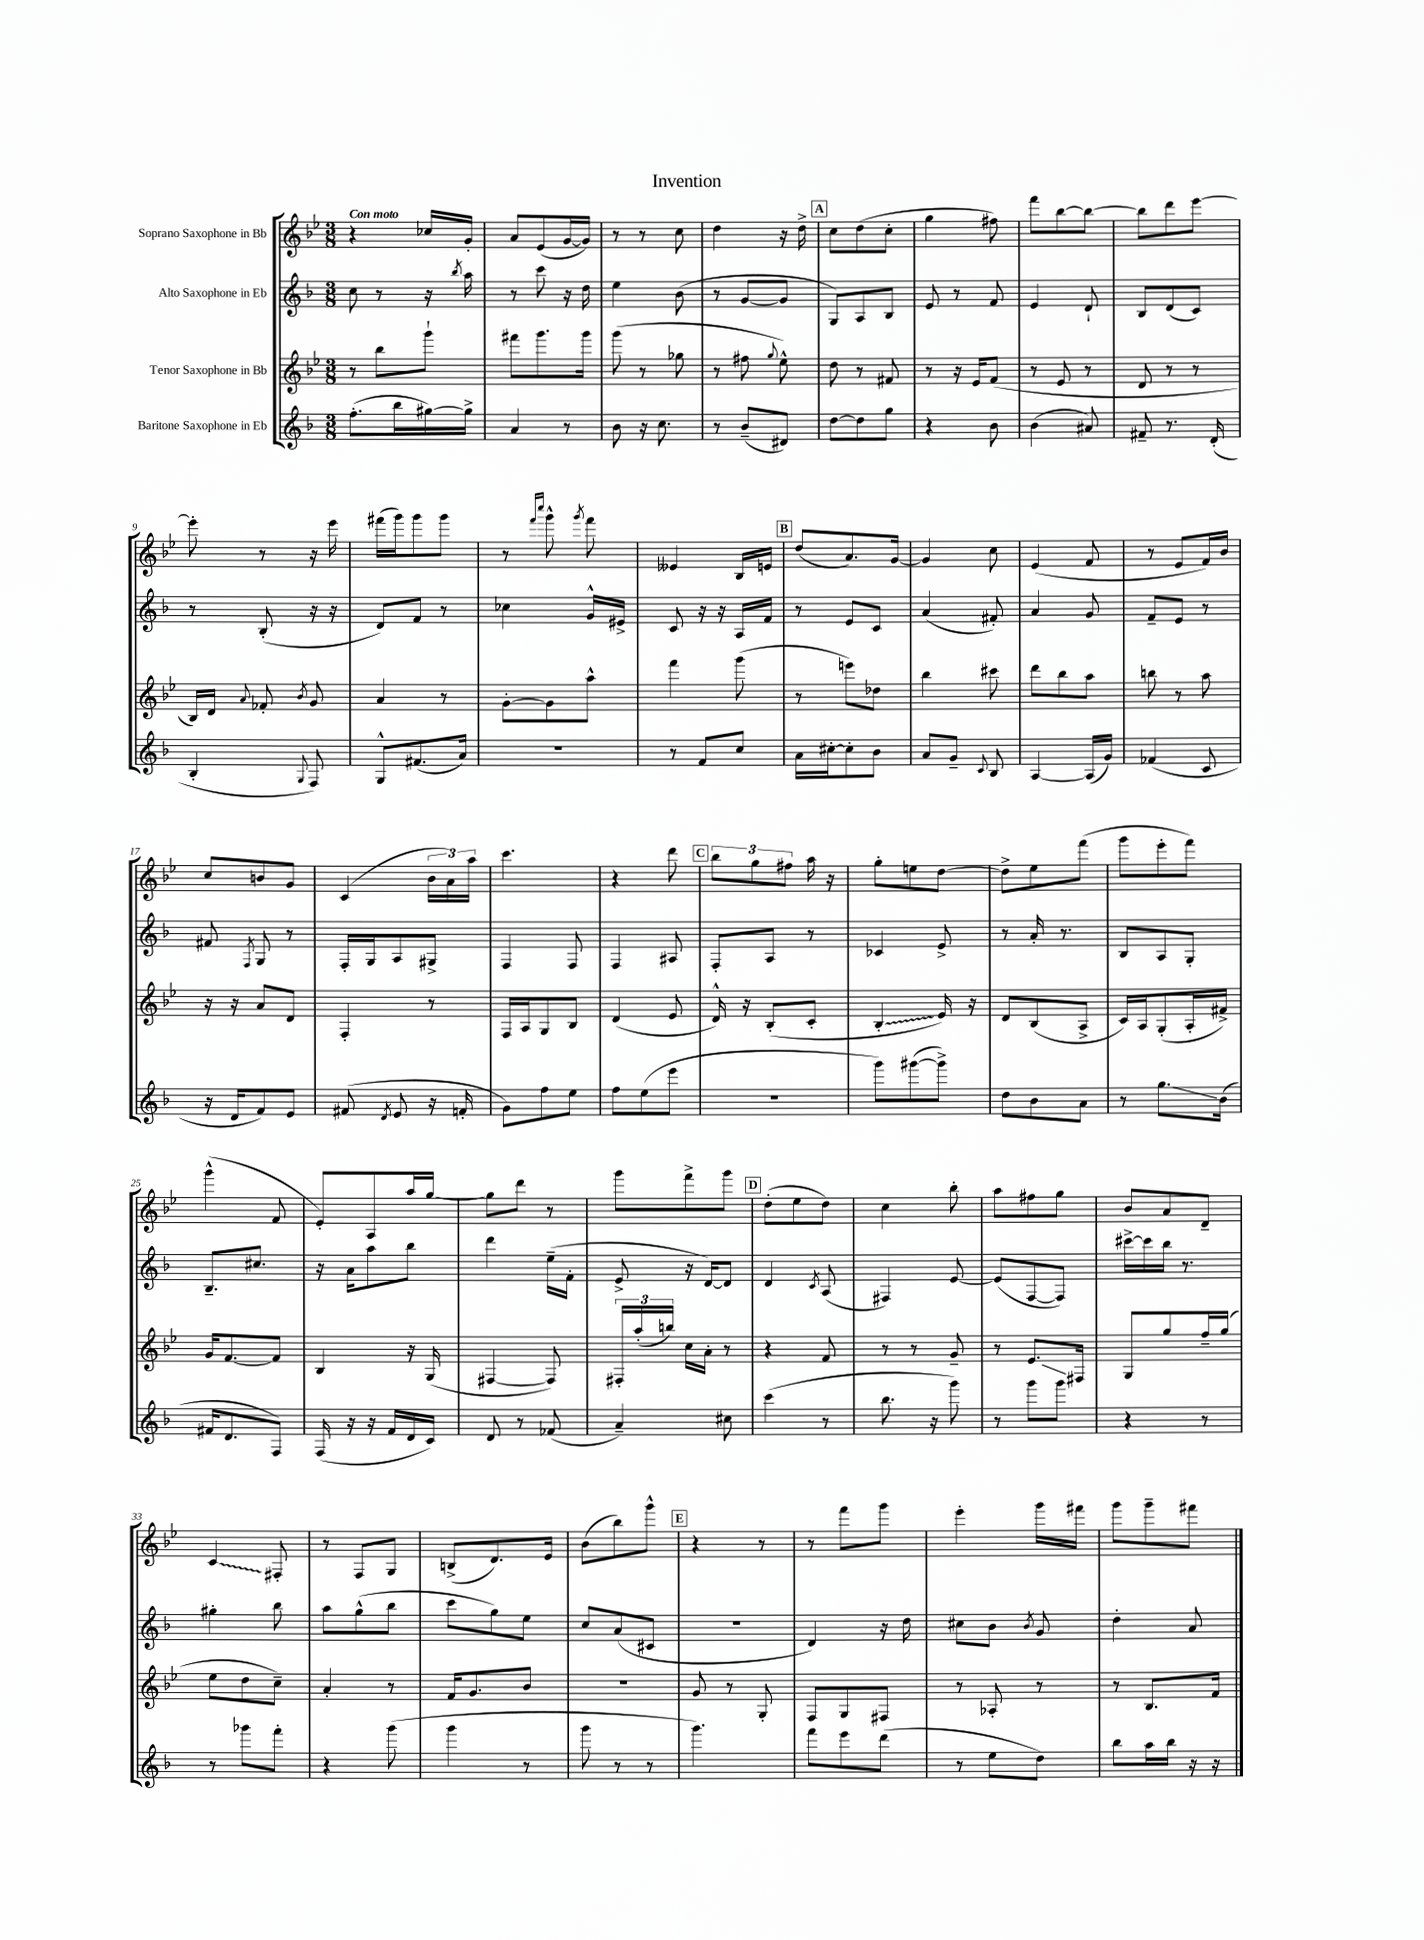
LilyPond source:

\header { title = "Invention" }
<<
\new StaffGroup <<
\new Staff = "s0" \with { instrumentName = "Soprano Saxophone in Bb" } {
    \clef treble \key bes \major \numericTimeSignature \time 3/8 \tempo "Con moto"
    \autoBeamOff r4 ces''16[ g'16]-. |
    a'8[ ees'8( g'16~ g'16]) |
    r8 r8 c''8 |
    d''4 r16 d''16-> |
    \mark \markup { \box "A" } c''8[ d''8( c''8]-. |
    g''4 fis''8) |
    f'''8[ bes''8~ bes''8]~ |
    bes''8[ d'''8 ees'''8]~ |
    ees'''8-. r8 r16 ees'''16 |
    fis'''16[( g'''16) g'''8 g'''8] |
    r8 \grace { f'''16[ c''''16] } g'''8-^ \acciaccatura { g'''8 } f'''8 |
    eeses'4 bes16[ e'16] |
    \mark \markup { \box "B" } d''8[( a'8.) g'16]~ |
    g'4 c''8 |
    ees'4( f'8 |
    r8 ees'8[ f'16) bes'16] |
    c''8[ b'8 g'8] |
    c'4( \tuplet 3/2 { bes'16[ a'16) a''16] } |
    c'''4. |
    r4 d'''8 |
    \mark \markup { \box "C" } \tuplet 3/2 { bes''8[ g''8 fis''8] } a''16 r16 |
    g''8[-. e''8 d''8]~ |
    d''8[-> ees''8 f'''8]( |
    g'''8[ ees'''8-. f'''8]) |
    g'''4-^( f'8 |
    ees'8[-.) a8 a''16 g''16]~ |
    g''8[ d'''8] r8 |
    g'''8[ f'''8-> g'''8] |
    \mark \markup { \box "D" } d''8[-.( ees''8 d''8]) |
    c''4 bes''8-. |
    a''8[ fis''8 g''8] |
    bes'8[ a'8 d'8]-- |
    \once \override Glissando.style = #'zigzag c'4\glissando fis8-. |
    r8 f8[ g8] |
    b8[->( d'8.) ees'16] |
    bes'8[( bes''8) g'''8]-^ |
    \mark \markup { \box "E" } r4 r8 |
    r8 f'''8[ g'''8] |
    ees'''4-. g'''16[ fis'''16] |
    g'''8[ g'''8-- fis'''8] \bar "|." |
}
\new Staff = "s1" \with { instrumentName = "Alto Saxophone in Eb" } {
    \clef treble \key f \major \numericTimeSignature \time 3/8
    \autoBeamOff c''8 r8 r16 \acciaccatura { bes''8 } a''16 |
    r8 c'''8 r16 d''16 |
    e''4 bes'8( |
    r8 g'8[~ g'8] |
    \mark \markup { \box "A" } g8[) a8 bes8] |
    e'8 r8 f'8 |
    e'4 d'8-! |
    bes8[ d'8( c'8]) |
    r8 bes8-.( r16 r16 |
    d'8[) f'8] r8 |
    ces''4 g'16[-^ eis'16]-> |
    c'8 r16 r16 a16[ f'16] |
    \mark \markup { \box "B" } r8 e'8[ c'8] |
    a'4( fis'8-.) |
    a'4 g'8 |
    f'8[-- e'8] r8 |
    fis'8 \acciaccatura { f8 } g8 r8 |
    f16[-. g16 a8 gis8]-> |
    f4 f8 |
    f4 ais8 |
    \mark \markup { \box "C" } f8[-. a8] r8 |
    ces'4 e'8-> |
    r8 a'16-. r8. |
    bes8[ a8 g8]-. |
    bes8.[-- cis''8.] |
    r16 a'16[ a''8 bes''8] |
    d'''4 e''16[--( f'16]-. |
    e'8-> r16 d'16[~) d'8] |
    \mark \markup { \box "D" } d'4 \acciaccatura { c'8 } a8( |
    fis4) e'8~ |
    e'8[( f8~ f8]) |
    cis'''16[~-> cis'''16 bes''16] r8. |
    gis''4-. bes''8 |
    a''8[ g''8-^( bes''8] |
    c'''8[ g''8) e''8] |
    c''8[ a'8( cis'8] |
    \mark \markup { \box "E" } R4. |
    d'4) r16 d''16 |
    cis''8[ bes'8] \acciaccatura { bes'8 } g'8 |
    d''4-. a'8 \bar "|." |
}
\new Staff = "s2" \with { instrumentName = "Tenor Saxophone in Bb" } {
    \clef treble \key bes \major \numericTimeSignature \time 3/8
    \autoBeamOff r8 bes''8[ g'''8]-! |
    fis'''8[ g'''8. g'''16] |
    g'''8( r8 ges''8 |
    r8 fis''8 \appoggiatura { g''8 } ees''8-^) |
    \mark \markup { \box "A" } d''8 r8 fis'8 |
    r8 r16 ees'16[ f'8]( |
    r8 ees'8 r8 |
    d'8 r8 r8 |
    bes16[) d'16] \appoggiatura { a'8 } fes'8-. \acciaccatura { bes'8 } g'8 |
    a'4 r8 |
    g'8[~-. g'8 a''8]-^ |
    f'''4 g'''8( |
    \mark \markup { \box "B" } r8 e'''8[) des''8] |
    bes''4 cis'''8 |
    d'''8[ bes''8 a''8] |
    b''8 r8 a''8 |
    r16 r16 a'8[ d'8] |
    f4-. r8 |
    f16[ a16 g8 bes8] |
    d'4( ees'8 |
    \mark \markup { \box "C" } d'16-^) r16 bes8[-.( c'8]-. |
    \once \override Glissando.style = #'zigzag bes4-.\glissando ees'16) r16 |
    d'8[ bes8( a8]-> |
    c'16[) a16 g8-.( a16-. fis'16]->) |
    g'16[ f'8.~ f'8] |
    bes4 r16 g16( |
    fis4~ fis8) |
    \tuplet 3/2 { fis16[-. a''16-.( b''16]) } c''16[ a'16]-. r8 |
    \mark \markup { \box "D" } r4 f'8 |
    r8 r8 g'8-- |
    r8 ees'8.[\glissando fis16] |
    g8[ g''8 f''16-- g''16]( |
    ees''8[ d''8 c''8]--) |
    a'4-. r8 |
    f'16[ g'8. bes'8] |
    R4. |
    \mark \markup { \box "E" } g'8 r8 g8-. |
    f8[ g8 fis8] |
    r8 aes8-. r8 |
    r8 bes8.[ f'16] \bar "|." |
}
\new Staff = "s3" \with { instrumentName = "Baritone Saxophone in Eb" } {
    \clef treble \key f \major \numericTimeSignature \time 3/8
    \autoBeamOff f''8.[-.( bes''16 gis''16~) gis''16]-> |
    a'4 r8 |
    bes'8 r16 c''8. |
    r8 bes'8[--( dis'8]) |
    \mark \markup { \box "A" } d''8[~ d''8 g''8] |
    r4 bes'8 |
    bes'4( ais'8) |
    fis'8-- r8. d'16-.( |
    bes4-. \appoggiatura { g8 } f8) |
    g8[-^ fis'8.( a'16]) |
    r4. |
    r8 f'8[ c''8] |
    \mark \markup { \box "B" } a'16[ cis''16~-. cis''8-. bes'8] |
    a'8[ g'8]-- \appoggiatura { c'8 } bes8 |
    a4~ a16[( g'16]) |
    fes'4( c'8 |
    r16 d'16[ f'8) e'8] |
    fis'8( \acciaccatura { d'8 } e'8 r16 f'16-. |
    g'8[) f''8 e''8] |
    f''8[ e''8( e'''8] |
    \mark \markup { \box "C" } R4. |
    g'''8[) gis'''8~( gis'''8]->) |
    d''8[ bes'8 a'8] |
    r8 g''8.[\glissando bes'16]( |
    fis'16[ d'8. f8]) |
    f16( r16 r16 f'16[ d'16 c'16]) |
    d'8 r8 fes'8( |
    a'4--) cis''8 |
    \mark \markup { \box "D" } c'''4( r8 |
    bes''8. r16 g'''8) |
    r8 g'''8[ g'''8] |
    r4 r8 |
    r8 ges'''8[ f'''8]-. |
    r4 g'''8( |
    g'''4 r8 |
    g'''8 r8 r8 |
    \mark \markup { \box "E" } g'''4.) |
    f'''8[ e'''8 d'''8]( |
    r8 e''8[ d''8]) |
    bes''8[ a''16 bes''16] r16 r16 \bar "|." |
}
>>
>>
